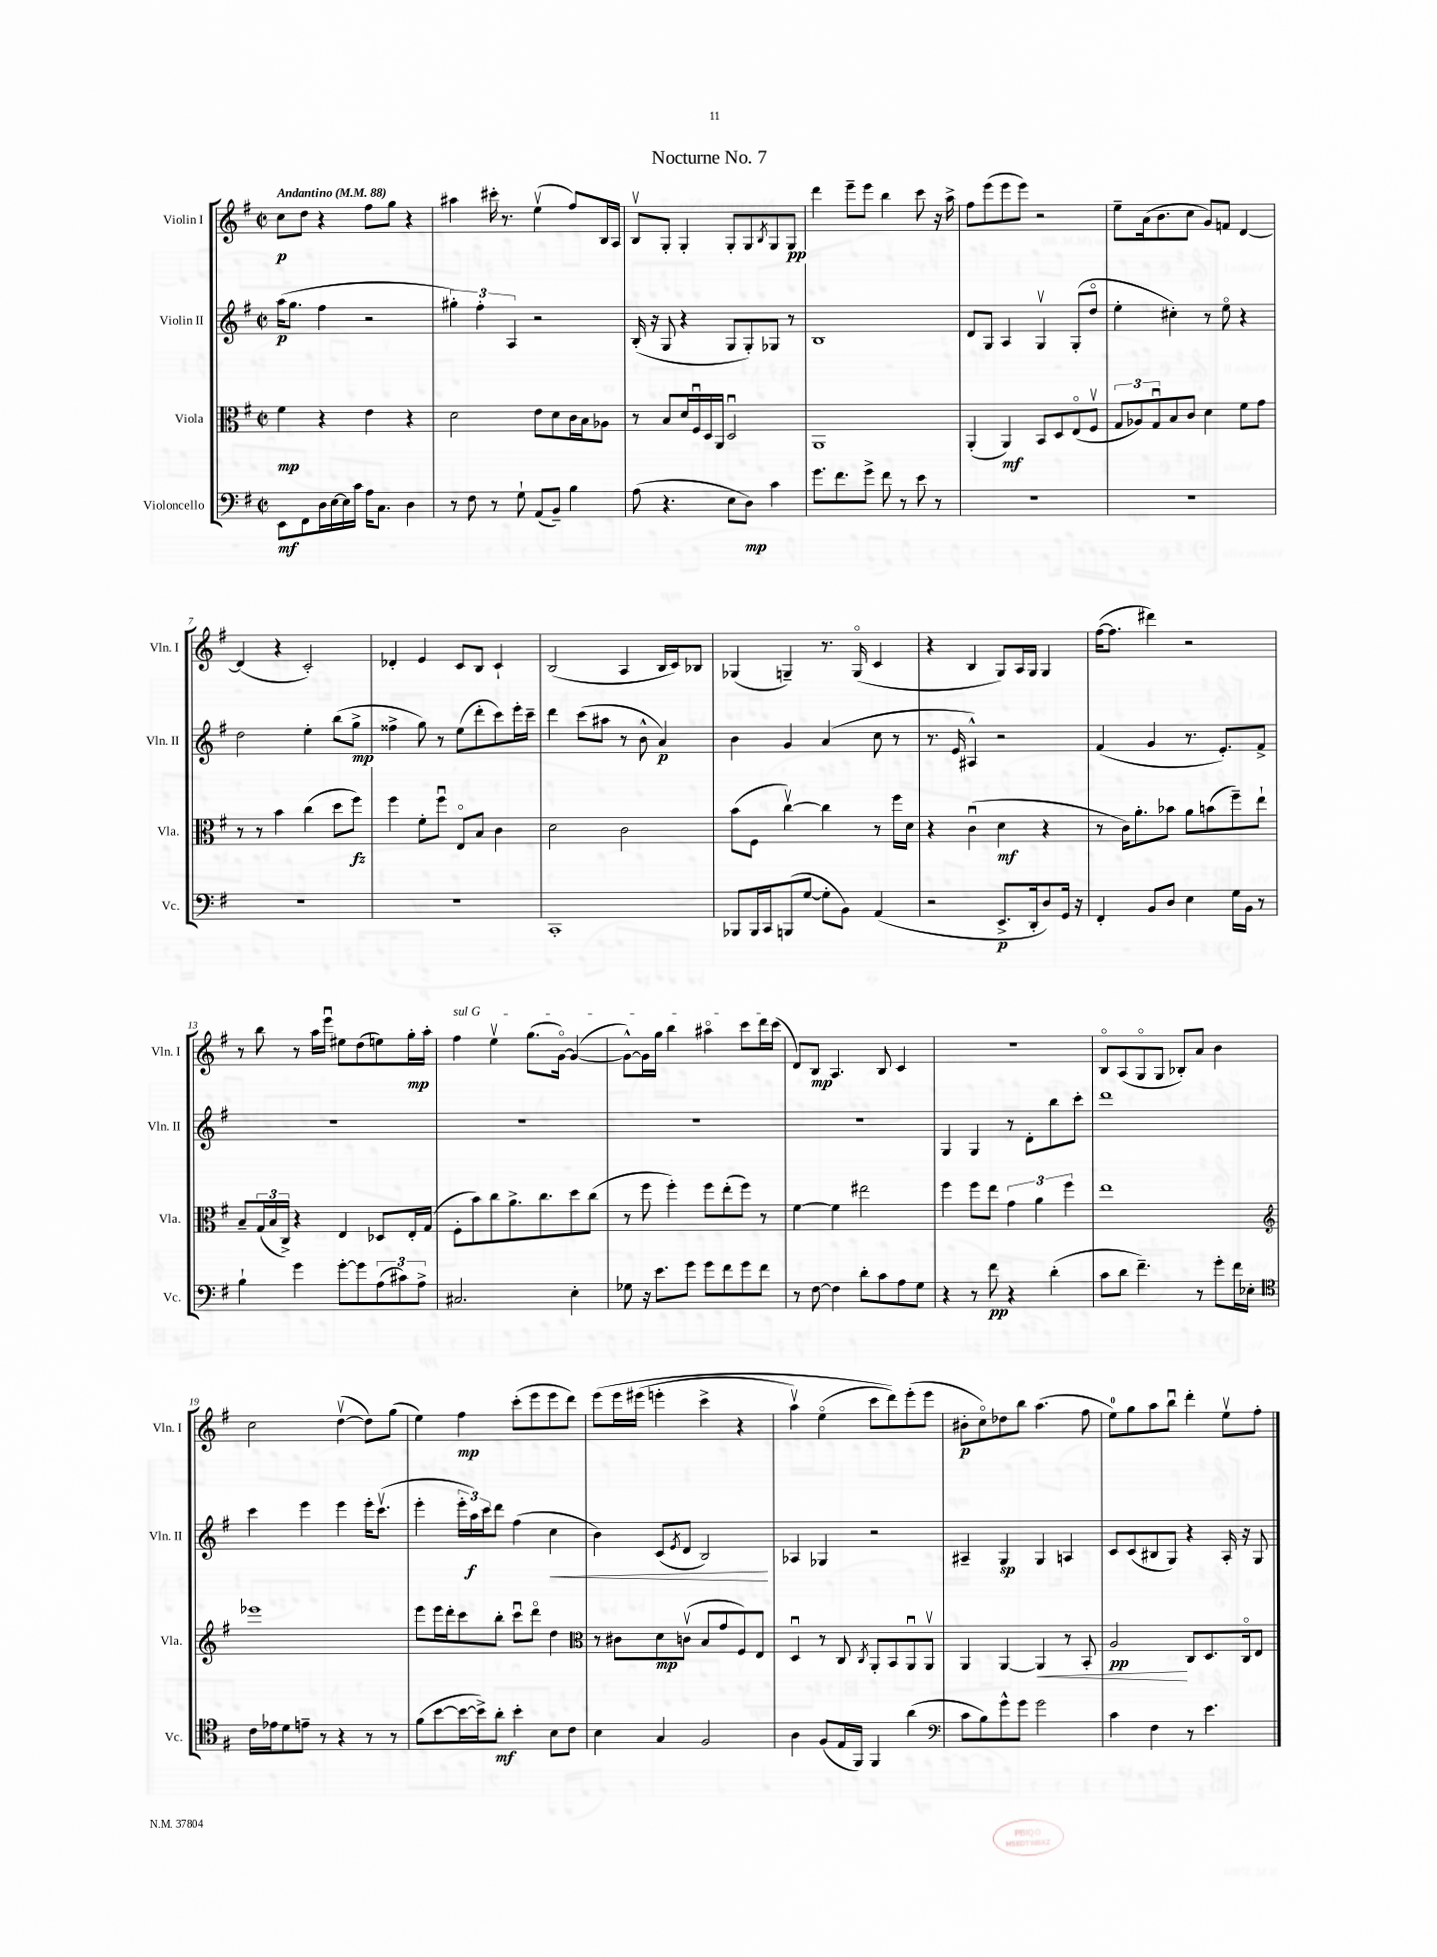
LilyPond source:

\header { title = "Nocturne No. 7" }
<<
\new StaffGroup <<
\new Staff = "s0" \with { instrumentName = "Violin I" shortInstrumentName = "Vln. I" } {
    \clef treble \key g \major \defaultTimeSignature \time 2/2 \tempo "Andantino" 4 = 88
    c''8\p d''8 r4 fis''8 g''8 r4 |
    ais''4 cis'''16-. r8. e''4\upbow( fis''8) b16 a16 |
    b8\upbow g8-. g4-. g8-. g8 \acciaccatura { b8 } g8 g8\pp |
    d'''4 e'''8-- e'''8 b''4 c'''8 r16 a''16-> |
    fis''8 e'''8( e'''8 e'''8) r2 |
    e''8-- a'16( b'8. c''8 g'8) f'8 d'4~ |
    d'4( r4 c'2-.) |
    des'4-. e'4 c'8 b8 c'4-! |
    b2( a4 b16 c'16) bes8 |
    ges4( g4--) r8. g16\flageolet( c'4 |
    r4 b4 g8) a16 g16 g4 |
    fis''16~( fis''8. dis'''4) r2 |
    r8 b''8 r8 a''16 e'''16\downbow eis''8 d''8( e''8) g''16-.\mp a''16-. |
    \once \override TextSpanner.bound-details.left.text = \markup { \italic "sul G" } fis''4\startTextSpan e''4\upbow g''8.( g'16~\flageolet) g'4~( |
    g'8~-^) g'16 g''16 b''4 ais''4\flageolet c'''8 d'''16 c'''16\stopTextSpan( |
    d'8) b8\mp a4. b8 c'4 |
    r1 |
    b8\flageolet a8( g8\flageolet g8 bes8-.) a'8 b'4 |
    c''2 d''4~\upbow( d''8) g''8( |
    e''4) fis''4\mp c'''8-.( e'''8 e'''8 d'''8) |
    e'''8\( e'''16 eis'''16( e'''4-. c'''4-> r4 |
    a''4\upbow) e''4\flageolet( c'''8 d'''8)\) e'''8-.( e'''8 |
    bis'8-.\p c''8\flageolet) des''8 b''8 a''4.( fis''8 |
    e''8-0) g''8 a''8 b''8\downbow d'''4-. e''8\upbow fis''8-. \bar "|." |
}
\new Staff = "s1" \with { instrumentName = "Violin II" shortInstrumentName = "Vln. II" } {
    \clef treble \key g \major \defaultTimeSignature \time 2/2
    a''16\p( g''8. fis''4 r2 |
    \tuplet 3/2 { gis''4-.) fis''4-. a4 } r2 |
    b16-.( r16 g8 r4 g8 g8-.) ges8 r8 |
    b1 |
    d'8 g8 a4 g4\upbow g8-.( d''8\flageolet |
    e''4-. cis''4-.) r8 e''8\flageolet r4 |
    d''2 e''4-. b''8( g''8->\mp |
    fisis''4-> g''8) r8 e''8( d'''8-. c'''8) e'''16-. c'''16-- |
    d'''4 c'''8( ais''8 r8 b'8-^ a'4\p) |
    b'4 g'4 a'4( c''8 r8 |
    r8. e'16 ais4-^) r2 |
    fis'4( g'4 r8. e'8.-.) fis'8-> |
    R1 |
    R1 |
    R1 |
    R1 |
    g4 g4 r8 d'8-. b''8 c'''8-. |
    d'''1 |
    c'''4 e'''4 e'''4 e'''16-. c'''8.\upbow( |
    e'''4-. \tuplet 3/2 { e'''16-. a''16\f) c'''16 } d'''8 fis''4( c''4\< |
    b'4) c'8( \acciaccatura { e'8 } d'8 b2\!) |
    aes4 ges4 r2 |
    ais4-- g4\sp g4 a4 |
    c'8 c'8( bis8 g8) r4 a16-. r16 g8 \bar "|." |
}
\new Staff = "s2" \with { instrumentName = "Viola" shortInstrumentName = "Vla." } {
    \clef alto \key g \major \defaultTimeSignature \time 2/2
    fis'4\mp r4 e'4 r4 |
    d'2 e'8 d'8 c'16 b16 aes8 |
    r8 b8 d'16 fis16\downbow d16 a,16 d2\downbow |
    a,1 |
    a,4-.( a,4\mf) b,8 d8 e8\flageolet( fis8\upbow |
    \tuplet 3/2 { g8 aes8) g8\downbow } b8 c'8 d'4 fis'8 g'8 |
    r8 r8 b'4 c''4( d''8 fis''8\fz) |
    fis''4 fis'8-. fis''8\downbow e8\flageolet b8 c'4 |
    d'2 c'2 |
    b'8( fis8 c''4~\upbow) c''4 r8 fis''16 d'16 |
    r4 c'4\downbow( d'4\mf r4 |
    r8 c'16) a'8.-. bes'8 a'8 b'8( fis''8--) e''8-! |
    b8-- \tuplet 3/2 { g16( b16 c16->) } r4 e4 des8 e16-. g16( |
    fis8-. b'8) c''8 a'8.-> c''8. d''8 c''8( |
    r8 fis''8 fis''4-.) fis''8 e''8-.( fis''8) r8 |
    fis'4~ fis'4 eis''2 |
    fis''4 fis''8 e''8 \tuplet 3/2 { g'4 a'4 fis''4 } |
    e''1 |
    \clef treble ees'''1 |
    e'''8 e'''16 d'''16-. c'''8 b''8-. c'''8\downbow d'''8\flageolet d''4 |
    \clef alto r8 cis'8 d'8\mp c'8\upbow( b8 g'8 fis8) e8 |
    d4\downbow r8 c8 \acciaccatura { c8 } a,8-. b,8 a,8\downbow a,8\upbow |
    a,4 a,4~ a,4\< r8 b,8-. |
    a2\pp\! c8 d8. c16\flageolet e8 \bar "|." |
}
\new Staff = "s3" \with { instrumentName = "Violoncello" shortInstrumentName = "Vc." } {
    \clef bass \key g \major \defaultTimeSignature \time 2/2
    e,8\mf fis,8 d16 e16~ e16 c'16 a16 c8. d4 |
    r8 fis8 r8 g8-! a,8( b,8--) b4 |
    a8( r4. e8 d8\mp) c'4 |
    g'8. fis'8. g'8-> fis'8 r8 e'8 r8 |
    R1 |
    R1 |
    R1 |
    R1 |
    c,1-. |
    bes,,8 bes,,16 c,16 b,,8( g8~ g8-. b,8) a,4( |
    r2 e,8.->\p d,16-. d8) g,16 r16 |
    fis,4-. b,8 d8 e4 g16 b,16 r8 |
    b4-! g'4 g'8~-. g'8 \tuplet 3/2 { a8( cis'8) a8-> } |
    cis2. e4-. |
    ges8 r16 e'8. g'8 g'8 fis'8 g'8 fis'8 |
    r8 fis8~ fis4 d'8-. c'8 a8 g8 |
    r4 r8 fis'8\pp r4 d'4-.( |
    c'8 d'8 fis'4.--) r8 g'8-. fis'16 ees16-. |
    \clef tenor c'16 ees'16 d'8 e'8-- r8 r4 r8 r8 |
    fis'8( b'8~ b'16~ b'16->) a'8-.\mf b'4-. b8 c'8 |
    b4 g4 fis2 |
    a4 fis8( e16 fis,16) fis,4 a'4( |
    \clef bass c'8 b8) g'8-^ g'8 g'2 |
    c'4 fis4 r8 e'4. \bar "|." |
}
>>
>>
